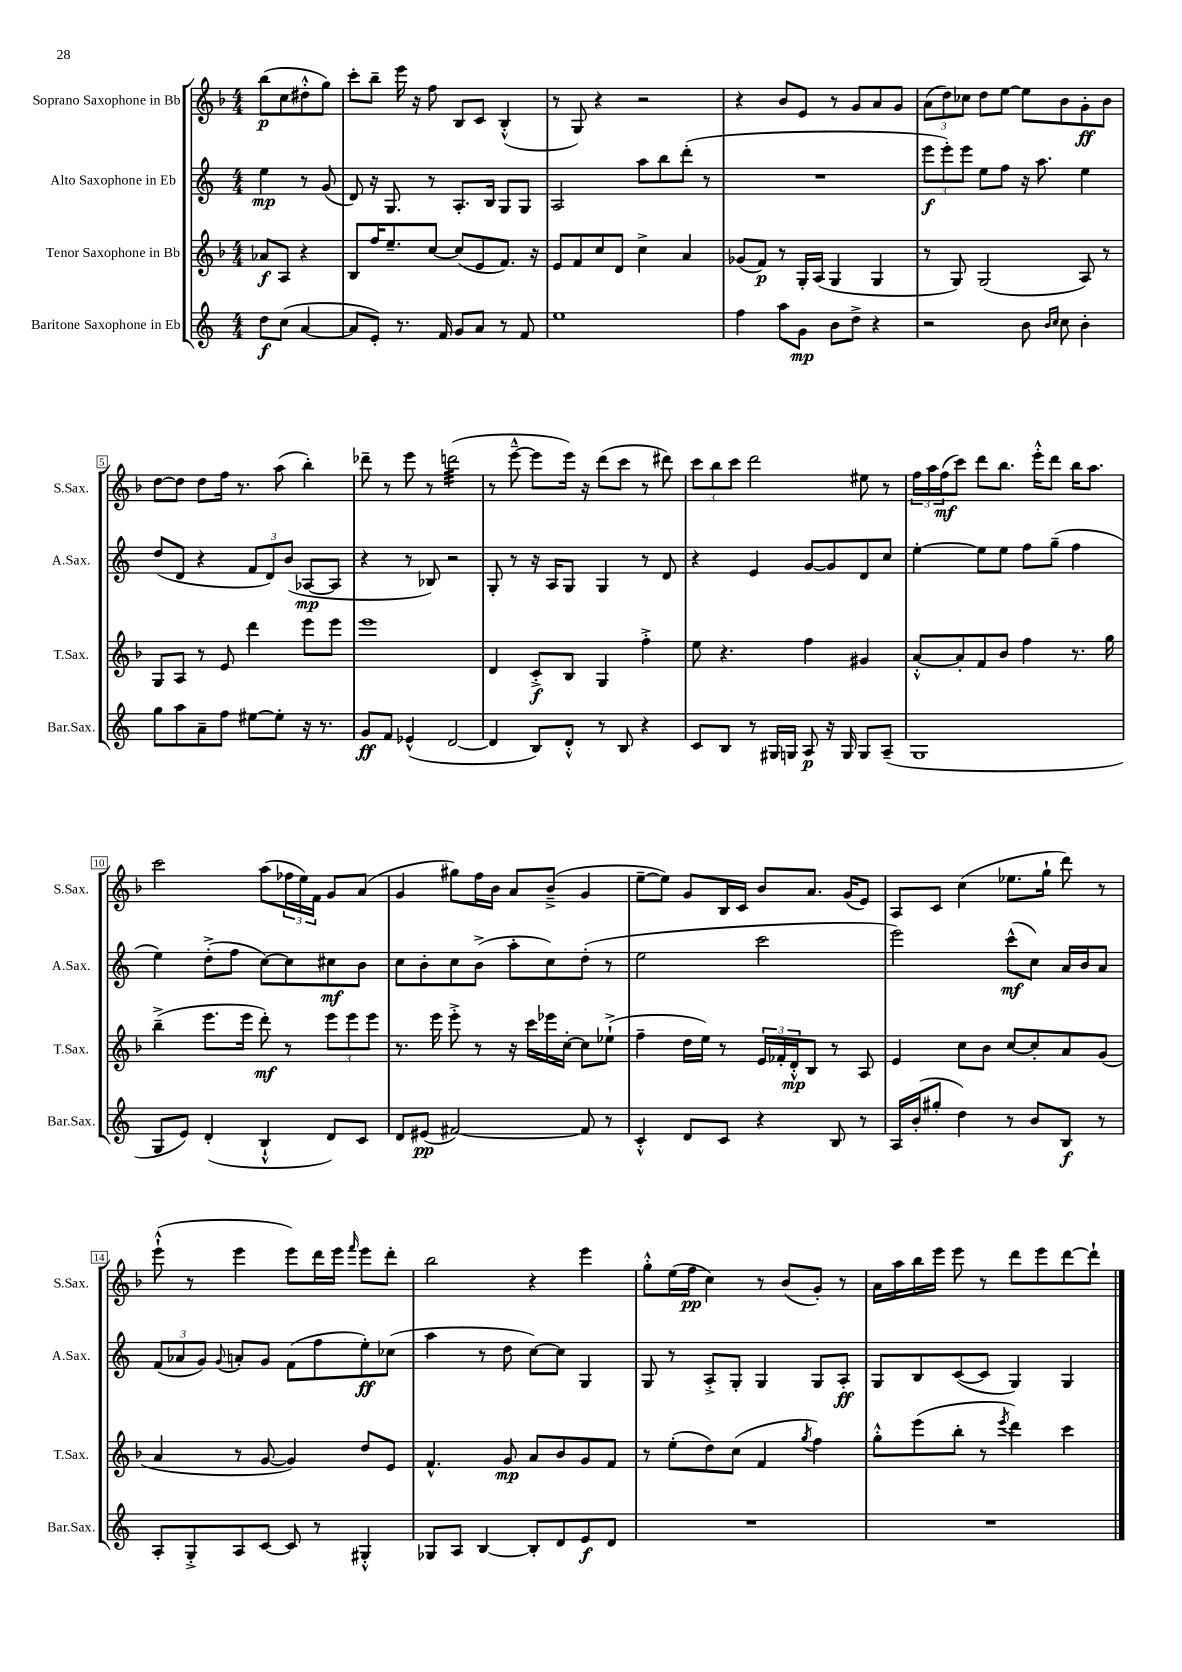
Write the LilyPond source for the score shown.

<<
\new StaffGroup <<
\new Staff = "s0" \with { instrumentName = "Soprano Saxophone in Bb" shortInstrumentName = "S.Sax." } {
    \clef treble \key f \major \numericTimeSignature \time 4/4 \partial 2
    bes''8\p( c''8 dis''8-.-^ g''8) |
    c'''8-. bes''8-- e'''16 r16 f''8 bes8 c'8 bes4-.-^( |
    r8 g8) r4 r2 |
    r4 bes'8 e'8 r8 g'8 a'8 g'8 |
    \tuplet 3/2 { a'8( d''8) ces''8 } d''8 e''8~ e''8 bes'8 g'8-.\ff bes'8 |
    d''8~ d''8 d''8 f''16 r8. a''8( bes''4-.) |
    des'''8-- r8 e'''8 r8 d'''2:32( |
    r8 e'''8~---^ e'''8 e'''16) r16 d'''8( c'''8 r8 dis'''8) |
    \tuplet 3/2 { c'''8 bes''8 c'''8 } d'''2 eis''8 r8 |
    \tuplet 3/2 { f''16 a''16 f''16\mf( } c'''8) d'''8 bes''8. e'''16-.-^ d'''8 bes''16 a''8. |
    c'''2 a''8( \tuplet 3/2 { fes''16 e''16) f'16 } g'8 a'8( |
    g'4 gis''8) f''16 bes'16 a'8 bes'8--->( g'4 |
    e''8~-- e''8) g'8 bes16 c'16 bes'8 a'8. g'16( e'8) |
    a8 c'8 c''4( ees''8. g''16-! d'''8) r8 |
    e'''8-!-^( r8 e'''4 e'''8) d'''16 e'''16 \grace { f'''16 } e'''8 d'''8-. |
    bes''2 r4 e'''4 |
    g''8-.-^ e''16( f''16\pp c''4) r8 bes'8( g'8-.) r8 |
    a'16 a''16 bes''16 e'''16 e'''8 r8 d'''8 e'''8 d'''8~ d'''8-! \bar "|." |
}
\new Staff = "s1" \with { instrumentName = "Alto Saxophone in Eb" shortInstrumentName = "A.Sax." } {
    \clef treble \key c \major \numericTimeSignature \time 4/4 \partial 2
    e''4\mp r8 g'8( |
    d'8) r16 g8. r8 a8.-. b16 g8 g8 |
    a2 a''8 b''8 d'''8-.( r8 |
    R1 |
    \tuplet 3/2 { e'''8\f e'''8-.) e'''8 } e''8 f''8 r16 a''8. e''4 |
    d''8( d'8 r4 \tuplet 3/2 { f'8 d'8) b'8( } aes8~\mp aes8 |
    r4 r8 bes8) r2 |
    g8-. r8 r16 a16 g8 g4 r8 d'8 |
    r4 e'4 g'8~ g'8 d'8 c''8 |
    e''4~-. e''8 e''8 f''8 g''8--( f''4 |
    e''4) d''8-.->( f''8 c''8~) c''8 cis''8\mf b'8 |
    c''8 b'8-. c''8 b'8->( a''8-. c''8) d''8-.( r8 |
    e''2 c'''2 |
    e'''2) c'''8-^\mf( c''8) a'16 b'16 a'8 |
    \tuplet 3/2 { f'8( aes'8 g'8) } \appoggiatura { g'8 } a'8-. g'8 f'8( f''8 e''8-.\ff) ces''8( |
    a''4 r8 d''8 c''8~) c''8 g4 |
    g8 r8 a8-.-> g8-. g4 g8 a8-.\ff |
    g8 b8 c'8~( c'8 g4) g4 \bar "|." |
}
\new Staff = "s2" \with { instrumentName = "Tenor Saxophone in Bb" shortInstrumentName = "T.Sax." } {
    \clef treble \key f \major \numericTimeSignature \time 4/4 \partial 2
    aes'8\f a8 r4 |
    bes8 f''16 e''8.-- c''8~ c''8( e'8 f'8.) r16 |
    e'8 f'8 c''8 d'8 c''4-> a'4 |
    ges'8( f'8\p) r8 g16-. a16( g4 g4 |
    r8 g8) g2( a8) r8 |
    g8 a8 r8 e'8 d'''4 e'''8 e'''8 |
    e'''1 |
    d'4 c'8-.->\f bes8 g4 f''4-.-> |
    e''8 r4. f''4 gis'4 |
    a'8~-.-^ a'8-. f'8 bes'8 f''4 r8. g''16 |
    bes''4--->( e'''8. e'''16 d'''8-.\mf) r8 \tuplet 3/2 { e'''8 e'''8 e'''8 } |
    r8. e'''16 e'''8-.-> r8 r16 c'''16 ees'''16 c''16~-. c''8 ees''8-!->( |
    f''4-- d''16 e''16) r8 \tuplet 3/2 { e'16 fes'16-. d'16-.-^\mp } bes8 r8 a8 |
    e'4 c''8 bes'8 c''8~ c''8-. a'8 g'8( |
    a'4 r8 g'8~ g'4) d''8 e'8 |
    f'4.-^ g'8\mp a'8 bes'8 g'8 f'8 |
    r8 e''8-.( d''8) c''8( f'4 \acciaccatura { g''8 } f''4) |
    g''8-.-^ e'''8( bes''8-. r8 \acciaccatura { e'''8 } d'''4) c'''4 \bar "|." |
}
\new Staff = "s3" \with { instrumentName = "Baritone Saxophone in Eb" shortInstrumentName = "Bar.Sax." } {
    \clef treble \key c \major \numericTimeSignature \time 4/4 \partial 2
    d''8\f c''8( a'4~ |
    a'8 e'8-.) r8. f'16 g'8 a'8 r8 f'8 |
    e''1 |
    f''4 a''8 g'8\mp b'8 d''8-> r4 |
    r2 b'8 \grace { b'16 c''16 } c''8 b'4-. |
    g''8 a''8 a'8-- f''8 eis''8~ eis''8-. r16 r8. |
    g'8\ff f'8 ees'4-^( d'2~ |
    d'4 b8) d'8-.-^ r8 b8 r4 |
    c'8 b8 r8 gis16 g16 a8\p r16 g16 g8 a8--( |
    g1 |
    g8 e'8) d'4-.( b4-!-^ d'8) c'8 |
    d'8 eis'8\pp( fis'2~) fis'8 r8 |
    c'4-.-^ d'8 c'8 r4 b8 r8 |
    a16 b'16-.( gis''8-. d''4) r8 b'8 b8\f r8 |
    a8-. g8-.-> a8 c'8~ c'8 r8 gis4-.-^ |
    ges8 a8 b4~ b8-. d'8 e'8\f d'8 |
    R1 |
    R1 \bar "|." |
}
>>
>>
\layout { \context { \Score \override BarNumber.stencil = #(make-stencil-boxer 0.1 0.3 ly:text-interface::print) } }
